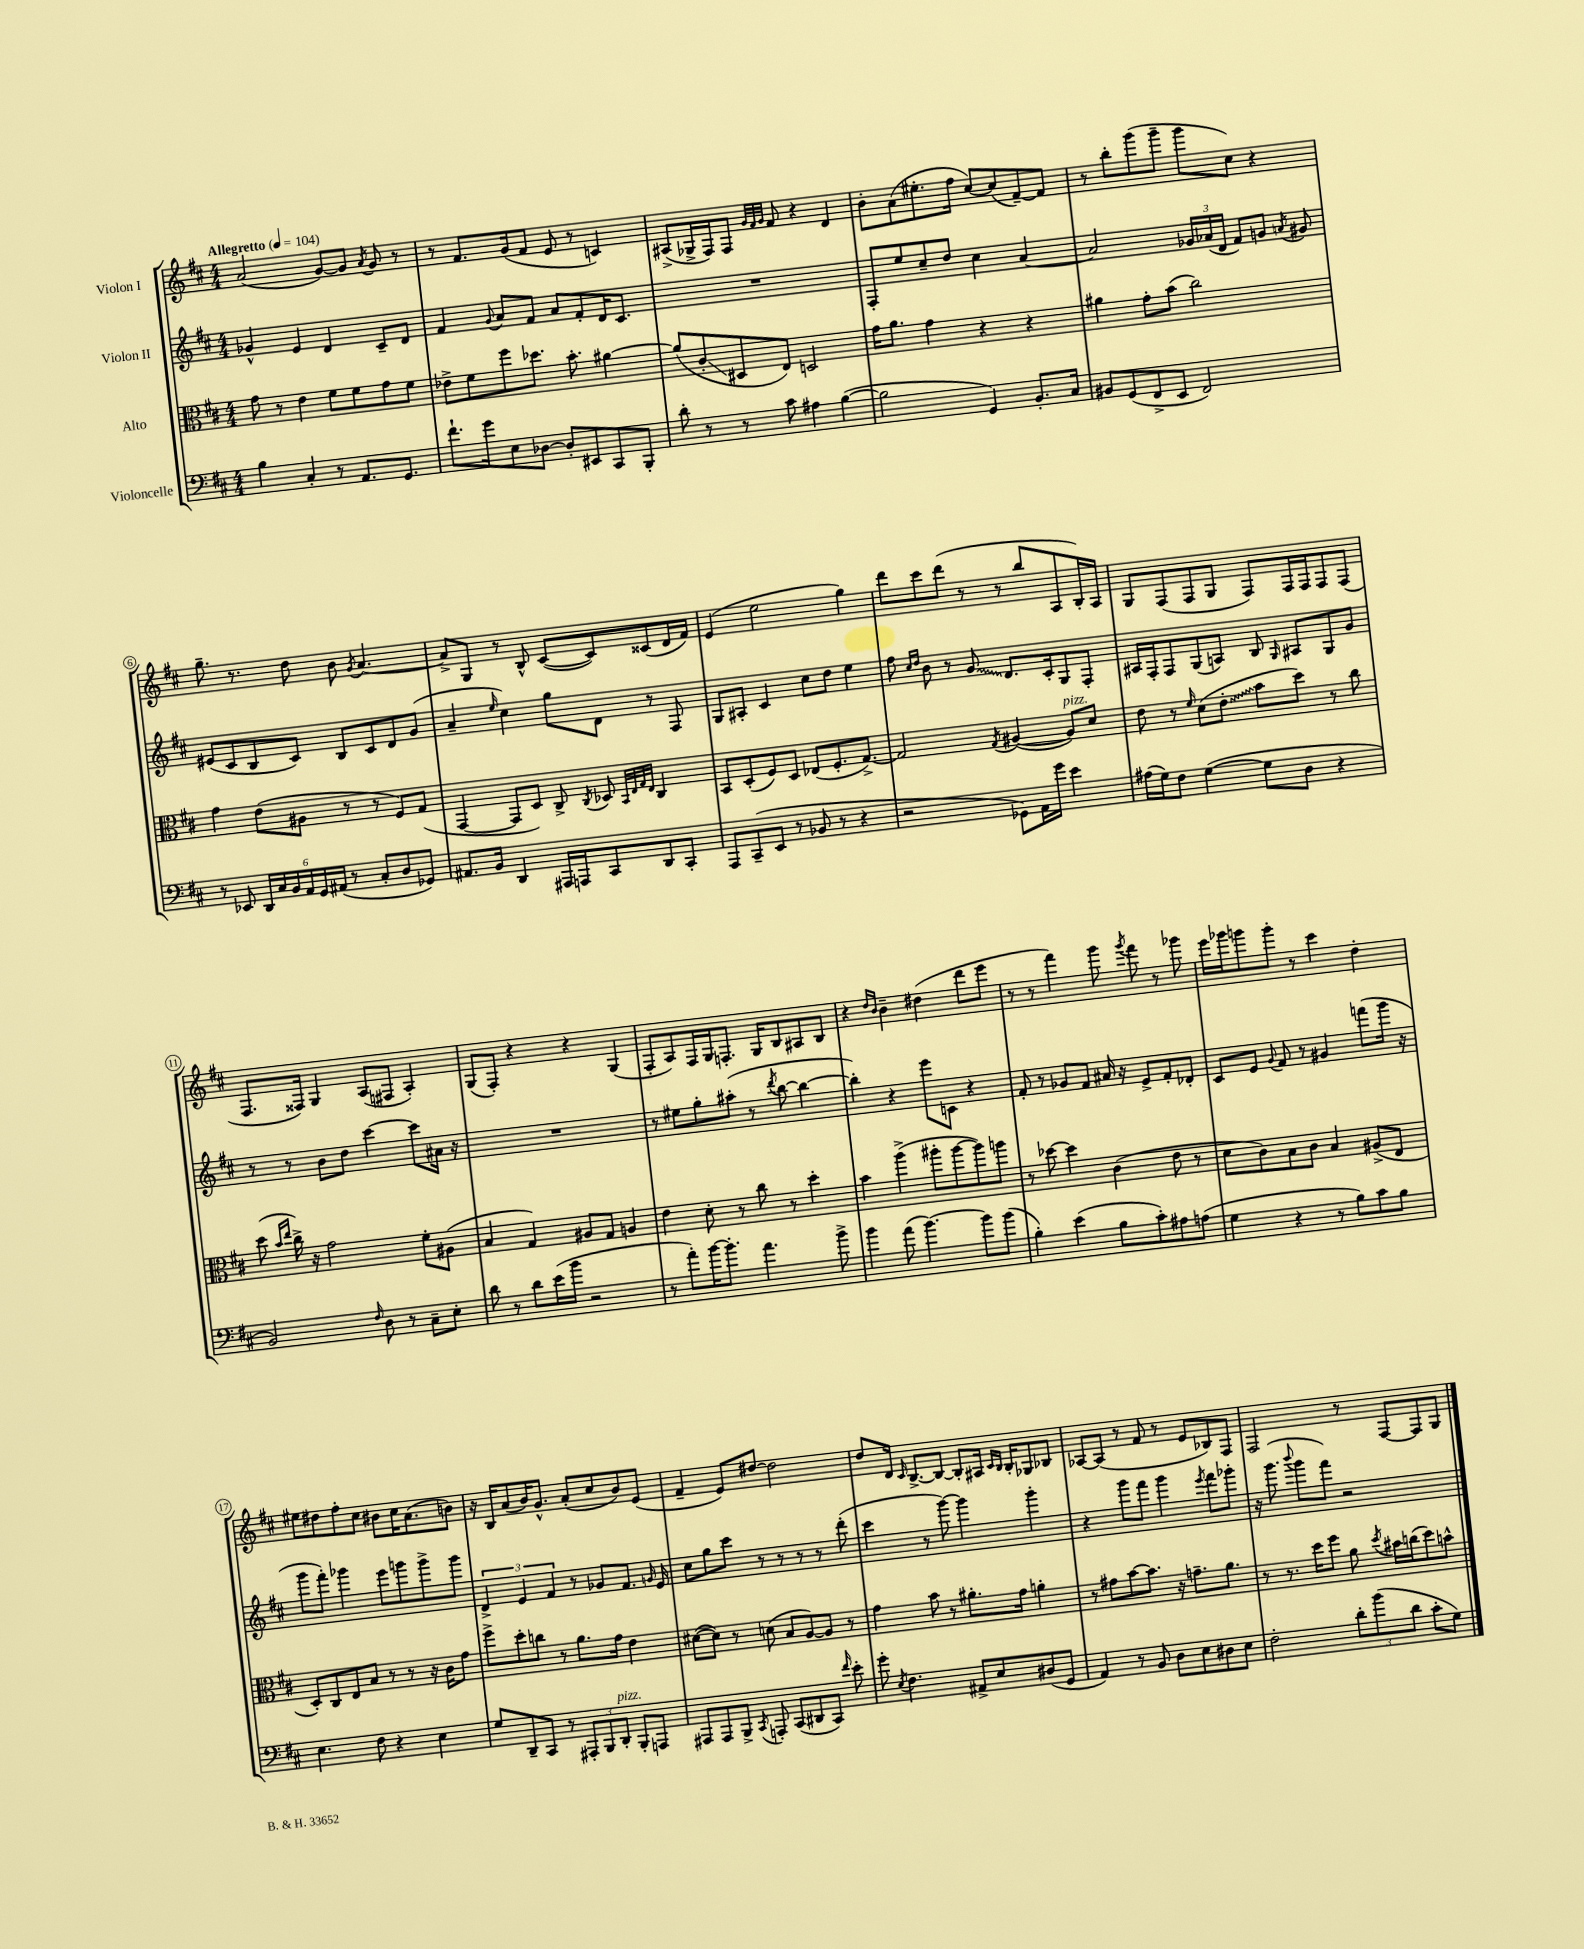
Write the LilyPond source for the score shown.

<<
\new StaffGroup <<
\new Staff = "s0" \with { instrumentName = "Violon I" } {
    \clef treble \key d \major \numericTimeSignature \time 4/4 \tempo "Allegretto" 4 = 104
    \autoBeamOff a'2( g'8[~) g'8] \acciaccatura { a'8 } g'8 r8 |
    r8 fis'8.[ g'16( fis'8] e'8 r8 c'4) |
    ais8[->( ges16-> fis16) fis8] \grace { g'32[ fis'32 g'32] } fis'8 r4 d'4 |
    b'8[-. a'8( eis''8.-. fis''16] cis''8[~) cis''8( fis'8~--) fis'8] |
    r8 b''8[-. g'''8( g'''8]-- g'''8[ cis''8]) r4 |
    g''8.-- r8. d''8 b'8 \acciaccatura { g'8 } a'4.~ |
    a'8[-> g8] r8 b8-^ cis'8[~( cis'8) cisis'8( d'16 fis'16]) |
    e'4( e''2 g''4) |
    d'''8[ cis'''8 d'''8]( r8 r8 b''8[ a8 b16-.) a16] |
    g8[ fis8( fis8 g8] fis8[) fis16 fis16 fis8 fis8]( |
    fis8.[ fisis16]) g4 a8[( fis8] a4-.) |
    g8[( fis8]-.) r4 r4 g4( |
    fis8[-. a8) fis16 g16 f8.]-. g16[ b8 ais8 b8] |
    r4 \grace { d''16[ b'16] } b'4-- dis''4( d'''8[ e'''8] |
    r8 r8 fis'''4) g'''8 \acciaccatura { g'''8 } fis'''8 r8 ges'''8 |
    e'''16[ ges'''16 g'''8 g'''8]-. r8 cis'''4 d''4-. |
    eis''8[ dis''8 fis''8-. cis''8] bis'8[ cis''16 a'8.( b'8]) |
    r16 b16[ a'8( b'16) g'8.]-^ a'8[-.( cis''8 b'8) e'8]( |
    fis'4-- e'8[) dis''8]~ dis''2 |
    d''8[ d'16] \grace { cis'16 } b8.[~-> b8]~ b8[-. ais16] \grace { cis'16[ b16] } b16[-. ges8 bes8] |
    aes8[~ aes8]( r8 fis'8 r8 e'8[ bes8) fis8] |
    fis2 r8 fis8[~ fis8 g8] \bar "|." |
}
\new Staff = "s1" \with { instrumentName = "Violon II" } {
    \clef treble \key d \major \numericTimeSignature \time 4/4
    \autoBeamOff ges'4-^ e'4 d'4 cis'8[-- d'8] |
    fis'4 \appoggiatura { g'8 } a'8[ fis'8] a'8[ fis'8-. d'16 cis'8.] |
    R1 |
    fis8[-. e''8 cis''8-- d''8] cis''4 a'4~ |
    a'2 \tuplet 3/2 { ges'16[ aes'16( d'16] } fis'8[) g'8] \acciaccatura { a'8 } gis'8 |
    eis'8[( cis'8 b8 cis'8]) b8[ cis'8 d'8 g'8]( |
    a'4-- \grace { e''16 } cis''4) g''8[ d'8] r8 fis8 |
    g8[ ais8]-. cis'4 cis''8[ d''8] e''4 |
    fis''8 \grace { cis''16[ d''16] } b'8 r8 \once \override Glissando.style = #'zigzag g'8\glissando d'8.[ cis'16-. g8 fis8]-. |
    ais16[ fis16-. fis8 g8( a8]) b8 \grace { g16 } ais8[ g8 g'8] |
    r8 r8 b'8[ d''8] cis'''4~ cis'''8[ ais'16] r16 |
    R1 |
    r8 eis''8[ g''8-. ais''8]-.( r8 \acciaccatura { d'''8 } b''8~ b''4~ |
    b''4-.) r4 e'''8[ c'8] r4 |
    fis'8-. r8 ges'8[ fis'8] ais'16 r16 e'8[-> fis'8-. des'8]-. |
    cis'8[ e'8] \appoggiatura { g'8 } fis'8 r8 gis'4 f'''8[( g'''16] r16 |
    g'''8[ fis'''8]-.) ges'''4 e'''8[ g'''8 g'''8-> g'''8] |
    \tuplet 3/2 { d'4-> e'4 fis'4 } r8 ges'8[ fis'8.] \grace { g'16 } e'16 |
    cis''8[ g''8 cis'''8] r8 r8 r8 r8 d'''8-.( |
    cis'''4 r8 g'''8~) g'''4 g'''4-. |
    r4 g'''8[ fis'''8] g'''4 \acciaccatura { e'''8 } fis'''8[ ges'''8]-. |
    r16 g'''8.( \appoggiatura { b'''8 } g'''8[ fis'''8]) r2 \bar "|." |
}
\new Staff = "s2" \with { instrumentName = "Alto" } {
    \clef alto \key d \major \numericTimeSignature \time 4/4
    \autoBeamOff g'8 r8 e'4 fis'8[ fis'8 g'8 fis'8] |
    ees'8[-> fis'8 fis''8 des''8.] b'8.-. ais'4~ |
    ais'8[( cis'8-.\glissando dis8 e8]) d2 |
    g'16[ a'8.] g'4 r4 r4 |
    ais'4 g'8[-. b'8]( cis''2) |
    g'4 e'8[( ais8] r8 r8 fis8[) g8]( |
    g,4~ g,8[ d8]) cis8-> \acciaccatura { cis8 } des8 \grace { b,32[ e32 g32 e32] } cis4 |
    b,8[ d8-.( fis8) d8] ees8[( fis8.-. g8.]~->) |
    g2 \acciaccatura { g8 } ais4~( ais8[^\markup { \italic "pizz." }) d'8] |
    e'8 r8 \grace { fis'16 } d'8[( \once \override Glissando.style = #'zigzag e'8]-.\glissando b'8[ d''8]) r8 cis''8 |
    d''8( \grace { b'16[ e''16] } cis''16->) r16 g'2 fis'8[-. ais8]( |
    b4 g4) ais8[ g8] a4 |
    e'4 d'8-. r8 cis''8 r8 d''4-. |
    b'4 a''4->( ais''8[-. ais''8~ ais''8) a''8] |
    r8 des''8~ des''4 cis'4( e'8 r8 |
    d'8[ cis'8) b8 cis'8] b4 ais8[->( e8] |
    d8[-.) cis8 e8 b8] r8 r8 r16 cis'16[ g'8] |
    fis''8[-> d''8-. c''8] r8 a'8.[ g'16] e'4 |
    dis'8[~( dis'8]) r8 d'8( b8[ a8~) a8] r8 |
    g'4 b'8 r8 ais'8.[-. g'16] a'4-. |
    r8 gis'8[ b'8~ b'8.] r16 g'8.[-- a'8.] |
    r8 r8. d''16[ fis''8] a'8 \acciaccatura { d''8 } bis'16[ c''16( d''8) b'8]-^ \bar "|." |
}
\new Staff = "s3" \with { instrumentName = "Violoncelle" } {
    \clef bass \key d \major \numericTimeSignature \time 4/4
    \autoBeamOff b4 cis4-. r8 a,8.[ g,8.] |
    fis'8.[-! g'16 e8 des8]~ des8[-. eis,8 cis,8 b,,8]-. |
    d'8-. r8 r8 cis'8 ais4 b4~( |
    b2 g,4) b,8.[-. cis16] |
    bis,8[ g,8( fis,8-> e,8] fis,2) |
    r8 ees,8 \tuplet 6/4 { d,16[ cis16 b,16 a,16 g,16 ais,16]( } r8 cis8[-. d8 ges,8]) |
    ais,8.[ b,16] d,4 ais,,16[ a,,16 cis,8 d,8 cis,8]-. |
    a,,8[ cis,8--( e,8] r8 bes,8 r8 r4 |
    r2 ges,8[) a,16 g'16] e'4 |
    ais16[( g16) fis8] g4~( g8[ d8] r4 |
    b,2) \grace { fis16 } d8 r8 cis8[-- e8]-. |
    d'8 r8 d'8[ e'16( b'16] r2 |
    r8 a'8[-.) b'16~ b'8.]-. a'4. b'8-> |
    b'4 a'8( b'4.~) b'8[ b'8]( |
    b4-.) e'4( b8[ cis'8-.) ais8 a8]( |
    g4 r4 r8 b8[) cis'8 b8] |
    e4. fis8 r4 e4 |
    g8[ d,8-- cis,8] r8 \tuplet 3/2 { ais,,8[-. b,,8 d,8]-.^\markup { \italic "pizz." } } b,,8[-. a,,8] |
    ais,,8[ ais,,8 b,,8]-> \acciaccatura { cis,8 } a,,8-. cis,8[( dis,8 cis,8]) \grace { fis'16 } e'8-. |
    g'8-. \acciaccatura { e8 } fis4. ais,8[-> e8 dis8( g,8] |
    a,4) r8 b,8 d8[ e8 dis8 e8] |
    fis2-. \tuplet 3/2 { d'8[-. b'8( d'8] } cis'8[-. g8]) \bar "|." |
}
>>
>>
\layout { \context { \Score \override BarNumber.stencil = #(make-stencil-circler 0.1 0.3 ly:text-interface::print) } }
